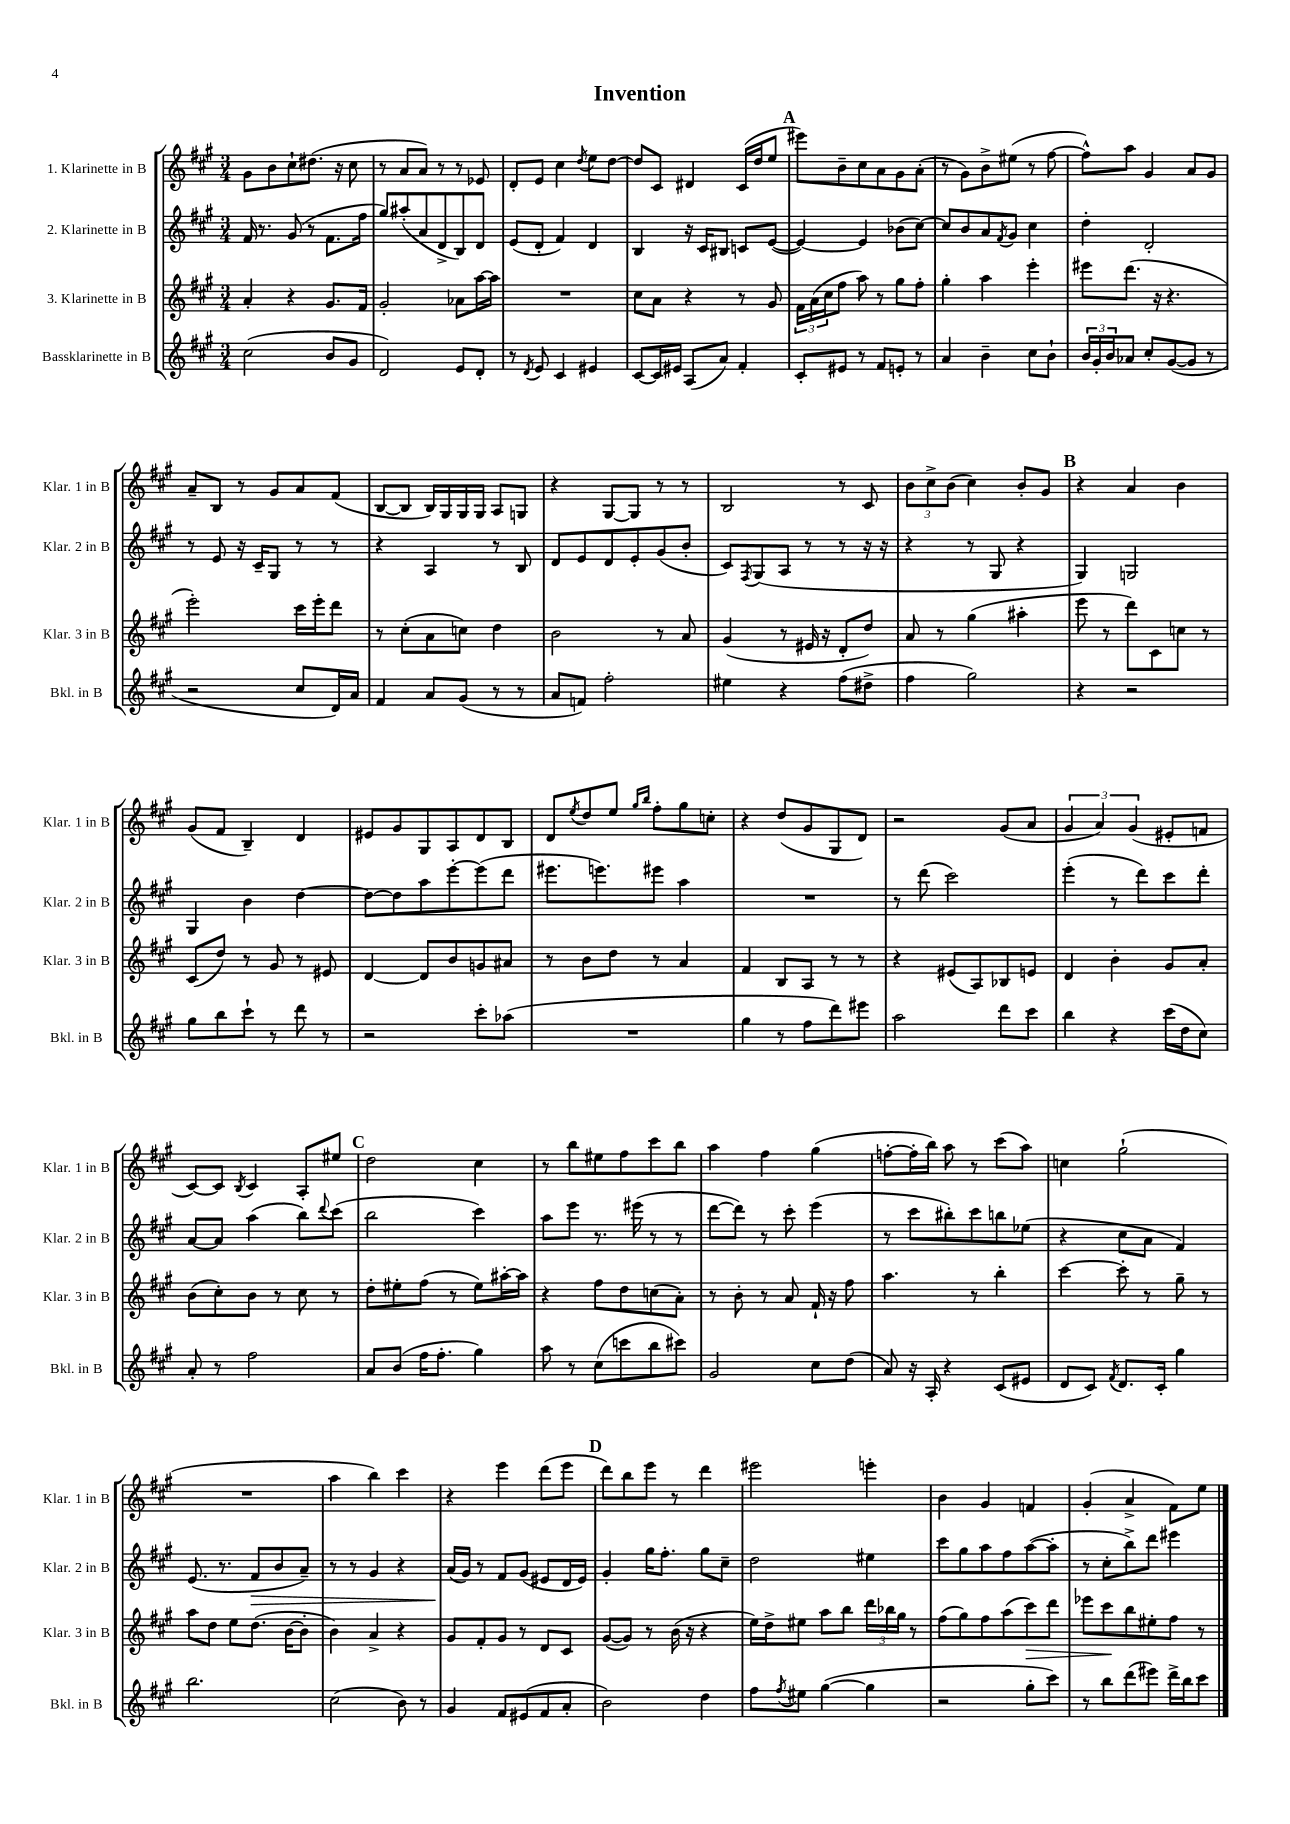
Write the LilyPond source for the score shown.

\header { title = "Invention" }
<<
\new StaffGroup <<
\new Staff = "s0" \with { instrumentName = "1. Klarinette in B" shortInstrumentName = "Klar. 1 in B" } {
    \clef treble \key a \major \numericTimeSignature \time 3/4
    gis'8 b'8 cis''8-! dis''8.( r16 cis''8 |
    r8 a'8 a'8) r8 r8 ees'8 |
    d'8-. e'8 cis''4 \acciaccatura { d''8 } e''8 d''8~ |
    d''8 cis'8 dis'4 cis'16( d''16 e''8 |
    \mark \markup { \bold "A" } eis'''8) b'8-- cis''8 a'8 gis'8 a'8-.( |
    r8 gis'8) b'8-> eis''8( r8 fis''8~ |
    fis''8-^) a''8 gis'4 a'8 gis'8 |
    a'8-- b8 r8 gis'8 a'8 fis'8( |
    b8~ b8 b16) gis16 gis16 gis16 a8 g8 |
    r4 gis8~ gis8 r8 r8 |
    b2 r8 cis'8 |
    \tuplet 3/2 { b'8 cis''8-> b'8( } cis''4) b'8-. gis'8 |
    \mark \markup { \bold "B" } r4 a'4 b'4 |
    gis'8( fis'8 b4--) d'4 |
    eis'8 gis'8 gis8 a8 d'8 b8 |
    d'8 \acciaccatura { e''8 } d''8 e''8 \grace { gis''16 b''16 } fis''8-. gis''8 c''8-. |
    r4 d''8( gis'8 gis8 d'8) |
    r2 gis'8( a'8 |
    \tuplet 3/2 { gis'4 a'4) gis'4( } eis'8-. f'8 |
    cis'8~) cis'8 \acciaccatura { b8 } cis'4 a8-. eis''8 |
    \mark \markup { \bold "C" } d''2 cis''4 |
    r8 b''8 eis''8 fis''8 cis'''8 b''8 |
    a''4 fis''4 gis''4( |
    f''8~-. f''16-. b''16) a''8 r8 cis'''8( a''8) |
    c''4 gis''2-!( |
    R2. |
    a''4 b''4) cis'''4 |
    r4 e'''4 d'''8( e'''8 |
    \mark \markup { \bold "D" } d'''8) b''8 e'''8 r8 d'''4 |
    eis'''2 e'''4-. |
    b'4 gis'4 f'4 |
    gis'4-.( a'4-> fis'8) e''8 \bar "|." |
}
\new Staff = "s1" \with { instrumentName = "2. Klarinette in B" shortInstrumentName = "Klar. 2 in B" } {
    \clef treble \key a \major \numericTimeSignature \time 3/4
    fis'16 r8. gis'8( r8 fis'8. fis''16 |
    gis''8) ais''8-.( a'8 d'8-> b8) d'8 |
    e'8( d'8-. fis'4) d'4 |
    b4 r16 cis'16 bis8 c'8 e'8~( |
    \mark \markup { \bold "A" } e'4~) e'4 bes'8( cis''8~) |
    cis''8 b'8 a'8 \acciaccatura { fis'8 } gis'8 cis''4 |
    d''4-. d'2-. |
    r8 e'8 r16 cis'16-- gis8 r8 r8 |
    r4 a4 r8 b8 |
    d'8 e'8 d'8 e'8-. gis'8( b'8-. |
    cis'8) \acciaccatura { fis8 } gis8( a8 r8 r8 r16 r16 |
    r4 r8 gis8 r4 |
    \mark \markup { \bold "B" } gis4) g2 |
    gis4 b'4 d''4~ |
    d''8~ d''8 a''8 e'''8~-. e'''8( d'''8 |
    eis'''8. e'''8.) eis'''8 a''4 |
    R2. |
    r8 d'''8( cis'''2) |
    e'''4-.( r8 d'''8) cis'''8 d'''8-. |
    a'8~ a'8 a''4( b''8) \appoggiatura { d'''8 } cis'''8( |
    \mark \markup { \bold "C" } b''2 cis'''4) |
    a''8 e'''8 r8. eis'''16( r8 r8 |
    d'''8~ d'''8) r8 cis'''8-. e'''4( |
    r8 cis'''8 bis''8-.) cis'''8 b''8 ees''8( |
    r4 cis''8 a'8 fis'4) |
    e'8.( r8. fis'8\> b'8 a'8--) |
    r8 r8 gis'4 r4 |
    a'16\!( gis'16) r8 fis'8 gis'8( eis'8 d'16 eis'16) |
    \mark \markup { \bold "D" } gis'4-. gis''16 fis''8.-. gis''8 cis''8-- |
    d''2 eis''4 |
    cis'''8 gis''8 a''8 fis''8 a''8~( a''8-. |
    r8 cis''8-. b''8->) d'''8 eis'''4 \bar "|." |
}
\new Staff = "s2" \with { instrumentName = "3. Klarinette in B" shortInstrumentName = "Klar. 3 in B" } {
    \clef treble \key a \major \numericTimeSignature \time 3/4
    a'4-. r4 gis'8. fis'16 |
    gis'2-. aes'8 a''16~ a''16 |
    R2. |
    cis''8 a'8 r4 r8 gis'8 |
    \mark \markup { \bold "A" } \tuplet 3/2 { fis'16 a'16( cis''16 } fis''8 a''8) r8 gis''8 fis''8-. |
    gis''4-. a''4 e'''4-. |
    eis'''8 d'''8.( r16 r4. |
    e'''2-.) cis'''16 e'''16-. d'''8 |
    r8 cis''8-.( a'8 c''8) d''4 |
    b'2 r8 a'8 |
    gis'4( r8 eis'16 r16 d'8-. d''8) |
    a'8 r8 gis''4( ais''4-. |
    \mark \markup { \bold "B" } e'''8 r8 d'''8) cis'8 c''8 r8 |
    cis'8( d''8) r8 gis'8 r8 eis'8 |
    d'4~ d'8 b'8 g'8 ais'8 |
    r8 b'8 d''8 r8 a'4 |
    fis'4 b8 a8 r8 r8 |
    r4 eis'8( a8) bes8 e'8 |
    d'4 b'4-. gis'8 a'8-. |
    b'8( cis''8-.) b'8 r8 cis''8 r8 |
    \mark \markup { \bold "C" } d''8-. eis''8-. fis''8( r8 eis''8) ais''16~-. ais''16 |
    r4 fis''8 d''8 c''8( a'8-.) |
    r8 b'8-. r8 a'8 fis'16-! r16 fis''8 |
    a''4. r8 b''4-. |
    cis'''4~ cis'''8-. r8 gis''8-- r8 |
    a''8 d''8 e''8 d''8.( b'16~ b'8-. |
    b'4) a'4-> r4 |
    gis'8 fis'8-. gis'8 r8 d'8 cis'8 |
    \mark \markup { \bold "D" } gis'8~( gis'8) r8 b'16( r16 r4 |
    e''16) d''16-> eis''8 a''8 b''8 \tuplet 3/2 { d'''16 bes''16 gis''16 } r8 |
    fis''8( gis''8) fis''8 a''8( cis'''8\>) d'''8 |
    ees'''8 cis'''8\! b''8 eis''8-. fis''8 r8 \bar "|." |
}
\new Staff = "s3" \with { instrumentName = "Bassklarinette in B" shortInstrumentName = "Bkl. in B" } {
    \clef treble \key a \major \numericTimeSignature \time 3/4
    cis''2( b'8 gis'8 |
    d'2) e'8 d'8-. |
    r8 \acciaccatura { d'8 } e'8 cis'4 eis'4 |
    cis'8~ cis'16 eis'16 a8( a'8) fis'4-. |
    \mark \markup { \bold "A" } cis'8-. eis'8 r8 fis'8 e'8-. r8 |
    a'4 b'4-- cis''8 b'8-! |
    \tuplet 3/2 { b'16 gis'16-. b'16 } aes'8 cis''8-. gis'8~( gis'8 r8 |
    r2 cis''8 d'16) a'16 |
    fis'4 a'8 gis'8( r8 r8 |
    a'8 f'8) fis''2-. |
    eis''4 r4 fis''8( dis''8-> |
    fis''4 gis''2) |
    \mark \markup { \bold "B" } r4 r2 |
    gis''8 b''8 cis'''8-! r8 d'''8 r8 |
    r2 cis'''8-. aes''8( |
    R2. |
    gis''4 r8 fis''8 d'''8) eis'''8 |
    a''2 d'''8 cis'''8 |
    b''4 r4 cis'''16( d''16 cis''8) |
    a'8-. r8 fis''2 |
    \mark \markup { \bold "C" } a'8 b'8( fis''16 fis''8.-. gis''4) |
    a''8 r8 cis''8( c'''8 b''8 cis'''8) |
    gis'2 cis''8 d''8( |
    a'8) r16 a16-. r4 cis'8( eis'8 |
    d'8 cis'8) \acciaccatura { fis'8 } d'8. cis'16-. gis''4 |
    b''2. |
    cis''2( b'8) r8 |
    gis'4 fis'8 eis'8( fis'8 a'8-. |
    \mark \markup { \bold "D" } b'2) d''4 |
    fis''8 \acciaccatura { fis''8 } eis''8 gis''4~( gis''4 |
    r2 gis''8-. cis'''8) |
    r8 b''8 d'''8( eis'''8) d'''16-> b''16 cis'''8 \bar "|." |
}
>>
>>
\layout { \context { \Score \remove "Bar_number_engraver" } }
